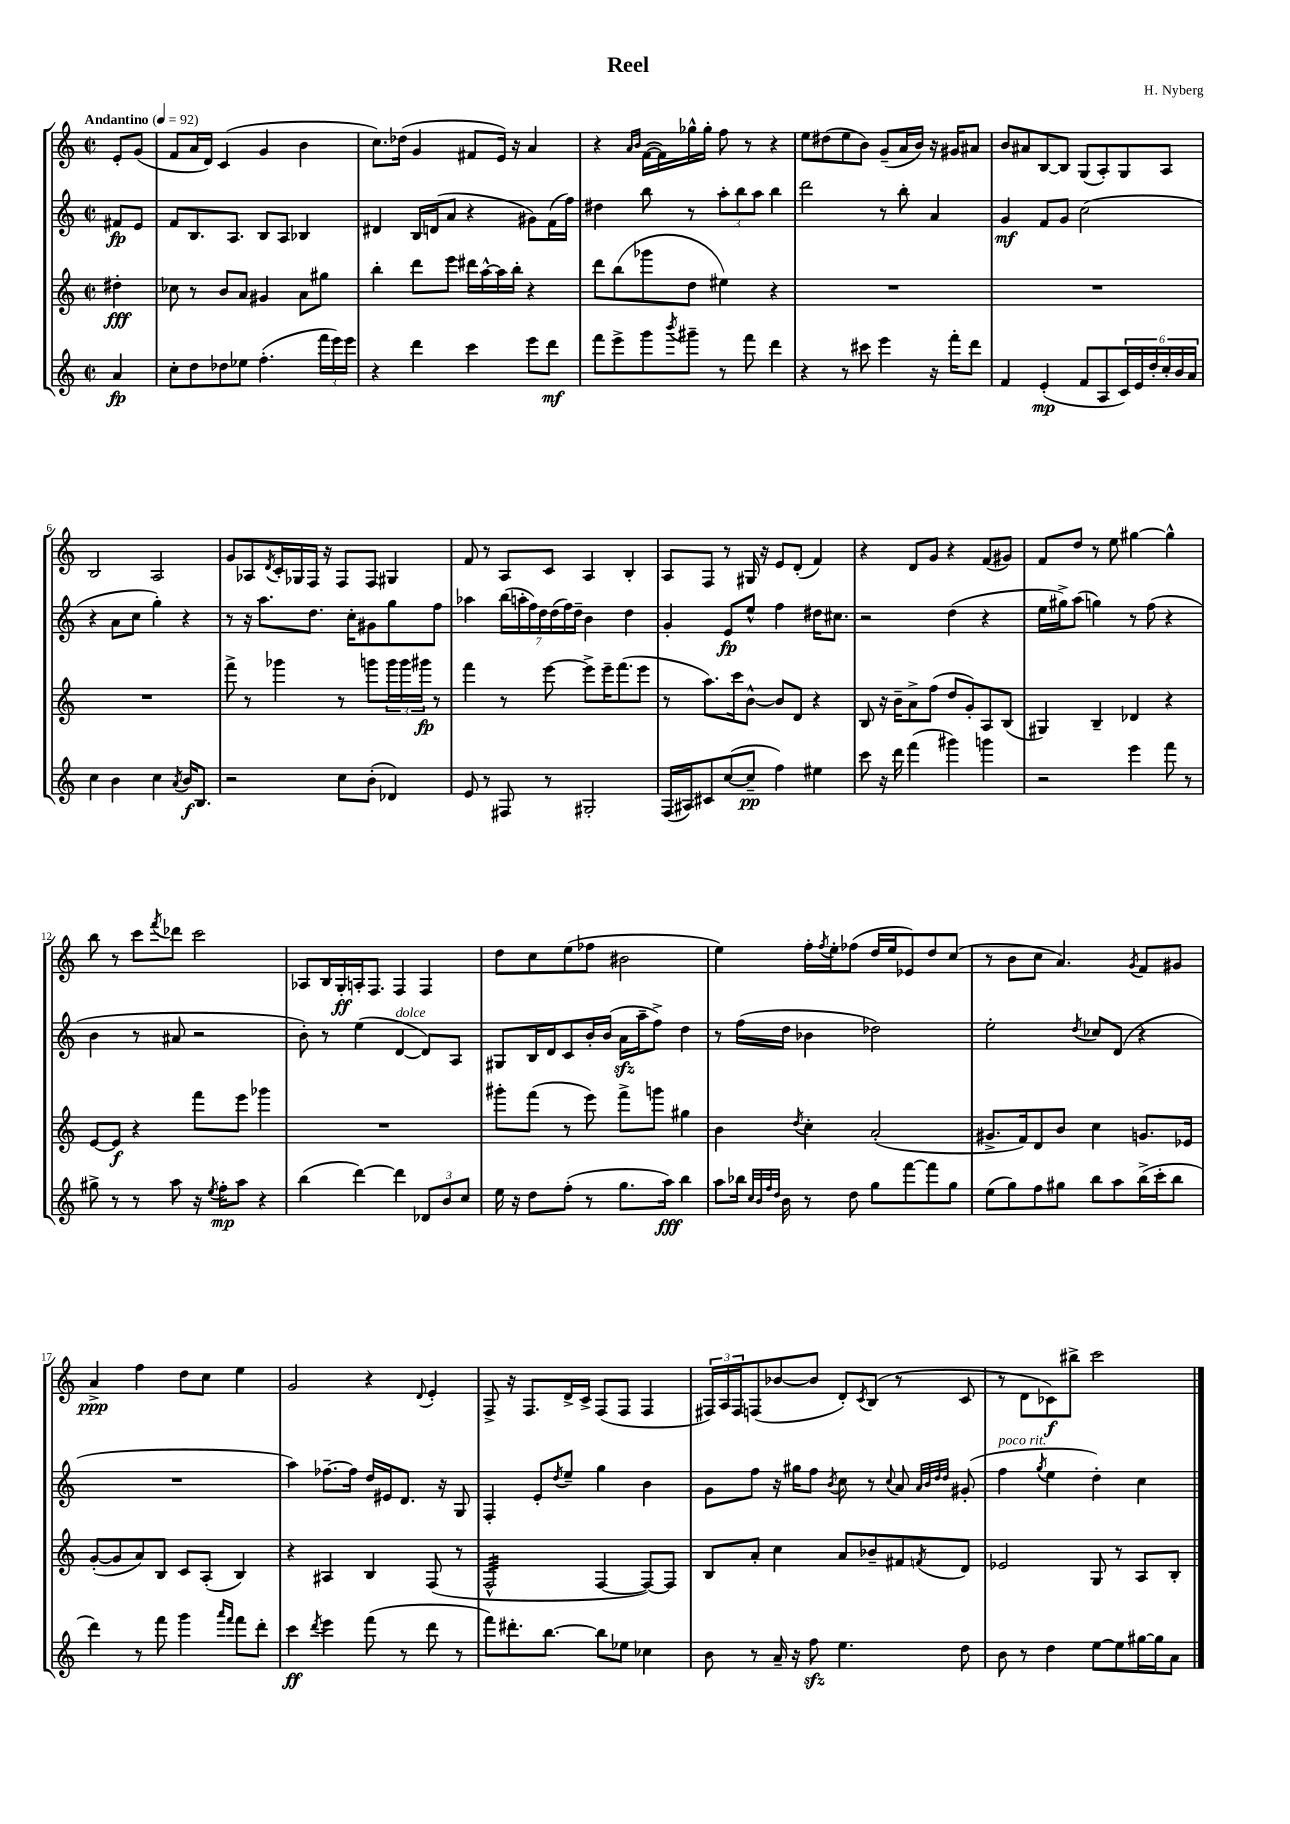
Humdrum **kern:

**kern	**kern	**kern	**kern
*staff4	*staff3	*staff2	*staff1
*clefG2	*clefG2	*clefG2	*clefG2
*k[]	*k[]	*k[]	*k[]
*M2/2	*M2/2	*M2/2	*M2/2
*met(c|)	*met(c|)	*met(c|)	*met(c|)
*MM92	*MM92	*MM92	*MM92
4a	4dd#'	8f#	8e'
.	.	8e	(8g
=	=	=	=
8cc'	8cc-	8f	8f
8dd	8r	8.B	16a
.	.	.	16d)
8dd-	8b	.	(4c
.	.	8.A	.
8ee-	8a	.	.
(4.ff'	4g#	8B	4g
.	.	8A	.
.	8a	4B-	4b
24fff	8gg#	.	.
24eee)	.	.	.
24eee	.	.	.
=	=	=	=
4r	4bb'	4d#	8.cc)
.	.	.	(16dd-
4ddd	8ddd	16B	4g
.	.	(16d	.
.	8eee	8a	.
4ccc	16ddd#	4r	8f#
.	[16aa^^	.	.
.	16aa]	.	16e)
.	16bb'	.	16r
8eee	4r	8g#)	4a
8ddd	.	(16f	.
.	.	16ff)	.
=	=	=	=
8fff	8ddd	4dd#	4r
8eee^	(8bb	.	.
.	.	.	16qqa
.	.	.	16qqb
8ggg	8ggg-	8bb	([16f
.	.	.	16f])
8qbbb	.	.	.
8ggg#~	8dd	8r	16gg-^^
.	.	.	16gg-'
8r	4ee#)	12aa'	8ff
.	.	12bb	.
8fff	.	.	8r
.	.	12aa	.
4ddd	4r	4bb	4r
=	=	=	=
4r	1r	2ddd	8ee
.	.	.	(8dd#
8r	.	.	8ee
8ccc#	.	.	8b)
4eee	.	8r	(8g~
.	.	8bb'	16a
.	.	.	16b)
16r	.	4a	16r
16fff'	.	.	16g#
8ddd	.	.	8a#
=	=	=	=
4f	1r	4g	8b
.	.	.	8a#
(4e'	.	8f	[8B
.	.	8g	8B]
8f	.	(2cc	(8G
8A	.	.	8A')
24c)	.	.	8G
24e	.	.	.
24dd'	.	.	.
24cc'	.	.	8A
24b	.	.	.
24a	.	.	.
=	=	=	=
4cc	1r	4r	2B
4b	.	8a	.
.	.	8cc	.
4cc	.	4gg')	2A
8qa	.	.	.
16b	.	4r	.
8.B	.	.	.
=	=	=	=
2r	8fff^	8r	8g
.	8r	16r	8A-
.	.	8.aa	.
.	.	.	8qd
.	4ggg-	.	16c'
.	.	.	16G-
.	.	8.dd	16F
.	.	.	16r
8cc	8r	.	8F
.	.	16cc'	.
(8b'	8ggg	8g#	8F
4d-)	24ggg	8gg	4G#
.	24ggg	.	.
.	24ggg#	.	.
.	8r	8ff	.
=	=	=	=
8e	4fff	4aa-	8f
8r	.	.	8r
8F#	8r	(28bb	8A
.	.	28aa'	.
.	.	28ff)	.
.	.	28dd	.
8r	[8eee	.	8c
.	.	(28dd	.
.	.	28ff)	.
.	.	28dd~	.
2G#'	8eee^]	4b	4A
.	16eee~	.	.
.	(8.fff	.	.
.	.	4dd	4B'
.	8eee	.	.
=	=	=	=
(16F	8r	4g'	8A
16A#)	.	.	.
8c#	8.aa)	.	8F
([8cc	.	8e	8r
.	16ccc	.	.
8cc~]	[8b^^	8ee^^	16G#
.	.	.	16r
4ff)	8b]	4ff	8e
.	8d	.	(8d'
4ee#	4r	16dd#	4f)
.	.	8.cc#	.
=	=	=	=
8ccc	8B	2r	4r
16r	16r	.	.
16ddd	16b~	.	.
(4fff	8a^	.	8d
.	(8ff	.	8g
4ggg#)	8dd	(4dd	4r
.	8g')	.	.
4ggg	8A	4r	(8f
.	(8B	.	8g#)
=	=	=	=
2r	4G#)	16ee	8f
.	.	16gg#^)	.
.	.	(8aa	8dd
.	4B~	4gg)	8r
.	.	.	8ee
4eee	4d-	8r	[4gg#
.	.	(8ff	.
8fff	4r	4r	4gg#^^]
8r	.	.	.
=	=	=	=
8gg#^	[8e	4b	8bb
8r	8e]	.	8r
8r	4r	8r	8ccc
.	.	.	8qfff
8aa	.	8a#	8ddd-
16r	8fff	2r	2ccc
8qee	.	.	.
16ff'	.	.	.
8aa	8eee	.	.
4r	4ggg-	.	.
=	=	=	=
(4bb	1r	8b')	8A-
.	.	8r	16B
.	.	.	16G'
[4ddd)	.	(4ee	16A'
.	.	.	8.F
4ddd]	.	[4d	4F
12d-	.	8d])	4F
12b	.	.	.
.	.	8A	.
12cc	.	.	.
=	=	=	=
16ee	8ggg#'	8G#	8dd
16r	.	.	.
8dd	(8fff	16B	8cc
.	.	16d	.
(8ff'	8r	8c	(8ee
8r	8eee)	16b'	8ff-
.	.	(16b	.
8.gg	8fff^	16a	2b#
.	.	16aa~	.
.	8ggg	8ff^)	.
16aa)	.	.	.
4bb	4gg#	4dd	.
=	=	=	=
8aa	4b	8r	4ee)
16bb-	.	(16ff	.
32qqcc	.	.	.
32qqb	.	.	.
32qqff	.	.	.
32qqdd	.	.	.
16b	.	16dd	.
.	8qdd	.	.
8r	4cc'	4b-	16ff'
.	.	.	8qff
.	.	.	16ee'
8dd	.	.	(8ff-
8gg	(2a'	2dd-)	16dd
.	.	.	16ee
[8fff	.	.	8e-)
8fff]	.	.	8dd
8gg	.	.	(8cc
=	=	=	=
(8ee	8.g#^	2ee'	8r
8gg)	.	.	8b
.	16f)	.	.
8ff	8d	.	8cc
8gg#	8b	.	4.a)
.	.	8qdd	.
8bb	4cc	8cc-	.
8aa	.	(8d	.
.	.	.	8qg
(16bb^	8.g	4r	8f
16ccc'	.	.	.
8bb	.	.	8g#
.	16e-	.	.
=	=	=	=
4ddd)	([8g'	1r	4a^
.	8g]	.	.
8r	8a)	.	4ff
8fff	8B	.	.
4ggg	8c	.	8dd
.	(8A'	.	8cc
16qqaaa	.	.	.
16qqfff	.	.	.
8fff	4B)	.	4ee
8ddd'	.	.	.
=	=	=	=
4ccc	4r	4aa)	2g
8qddd	.	.	.
4eee	4A#	[8.ff-~	.
.	.	16ff-]	.
(8fff	4B	16dd	4r
.	.	16e#	.
8r	.	8.d	.
.	.	.	8qqd
8ddd	(8F	.	4e'
.	.	16r	.
8r	8r	8G	.
=	=	=	=
8fff)	2F^^	4F'	8F^
8.ddd#'	.	.	16r
.	.	.	8.F
.	.	8e'	.
[8.bb	.	.	.
.	.	8qdd	.
.	.	8ee~	16d^
.	.	.	16c^
8bb]	[4F	4gg	(8F
8ee-	.	.	8F
4cc-	8F_)	4b	4F
.	8F]	.	.
=	=	=	=
8b	8B	8g	24F#)
.	.	.	24A
.	.	.	24F#
8r	8a'	8ff	(8F
16a~	4cc	16r	[8b-
16r	.	16gg#	.
8ff	.	8ff	8b-]
.	.	8qb	.
4.ee	8a	8cc	8d')
.	.	.	8qc
.	8b-~	8r	(8B
.	.	8qqcc	.
.	8f#	8a	8r
.	.	32qqa	.
.	.	32qqb	.
.	.	32qqdd	.
.	8qf	32qqdd	.
8dd	8d	(8g#'	8c
=	=	=	=
8b	2e-	4ff	8r
8r	.	.	8d
.	.	8qgg	.
4dd	.	4ee	8c-)
.	.	.	8bb#^
[8ee	8G	4dd')	2ccc
8ee]	8r	.	.
[16gg#	8A	4cc	.
16gg#]	.	.	.
8a	8B'	.	.
==	==	==	==
*-	*-	*-	*-
